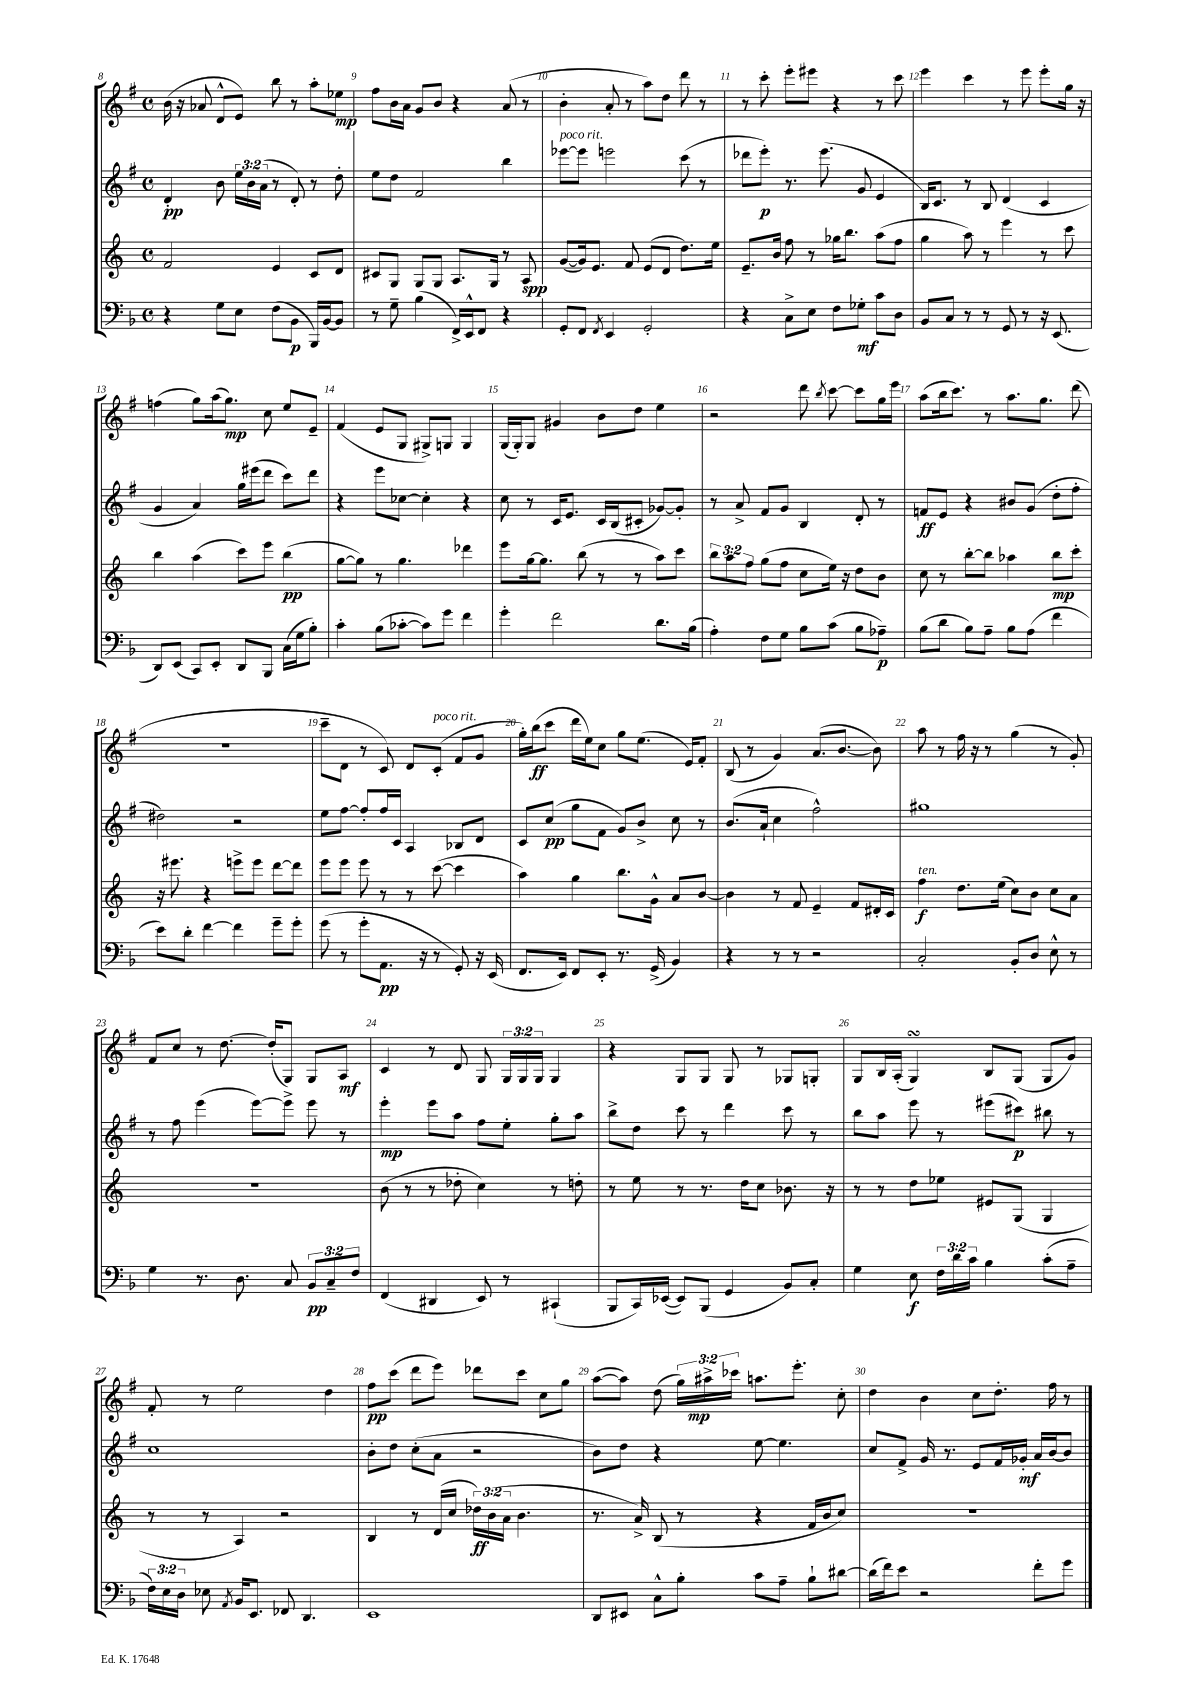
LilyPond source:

<<
\new StaffGroup <<
\new Staff = "s0" {
    \clef treble \key g \major \defaultTimeSignature \time 4/4 \override Staff.TupletNumber.text = #tuplet-number::calc-fraction-text
    \autoBeamOff b'16( r16 aes'8 d'8[-^ e'8]) b''8 r8 a''8[-. ees''8]\mp |
    fis''8[ b'16 a'16] g'8[ b'8] r4 a'8( r8 |
    b'4-. a'8-. r8 a''8[) d''8] d'''8 r8 |
    r8 c'''8-. e'''8[-. eis'''8] r4 r8 c'''8 |
    e'''4 c'''4 r8 e'''8 e'''8[-. g''16] r16 |
    f''4( g''8[) a''16( g''8.]\mp) c''8 e''8[ e'8]-- |
    fis'4( e'8[ g8] gis8[->) g8] g4 |
    g16[( g16-.) g8] gis'4 b'8[ d''8] e''4 |
    r2 d'''8 \acciaccatura { b''8 } c'''8~ c'''8[ g''16 e'''16] |
    a''8[( b''16 c'''8.]) r8 a''8.[ g''8.] d'''8( |
    R1 |
    c'''8[-- d'8] r8 c'8) d'8[ c'8]-.^\markup { \italic "poco rit." }( fis'8[ g'8] |
    g''16[-.) b''16\ff( c'''8] d'''16[ e''16) c''8] g''8[ e''8.]( e'16[) fis'8]-. |
    b8( r8 g'4) a'8.[( b'8.]~ b'8) |
    a''8 r8 fis''16 r16 r8 g''4( r8 g'8-.) |
    fis'8[ c''8] r8 d''8.~ d''16[-.( g8]) g8[ a8]\mf |
    c'4 r8 d'8 g8 \tuplet 3/2 { g16[ g16 g16] } g4 |
    r4 g8[ g8] g8 r8 ges8[ g8]-. |
    g8[ b16 a16]-.( g4\turn) b8[ g8]( g8[ g'8]) |
    fis'8-. r8 e''2 d''4 |
    fis''8[\pp c'''8]( d'''8[ e'''8]) des'''8[ c'''8] c''8[ g''8] |
    a''8[~( a''8]) d''8( \tuplet 3/2 { g''16[) ais''16->\mp ces'''16] } a''8.[ e'''8.]-. c''8-. |
    d''4 b'4 c''8[ d''8.]-. fis''16 r8 \bar "|." |
}
\new Staff = "s1" {
    \clef treble \key g \major \defaultTimeSignature \time 4/4 \override Staff.TupletNumber.text = #tuplet-number::calc-fraction-text
    \autoBeamOff d'4-.\pp b'8 \tuplet 3/2 { e''16[ b'16 a'16]( } r8 d'8-.) r8 d''8-. |
    e''8[ d''8] fis'2 b''4 |
    ees'''8[~^\markup { \italic "poco rit." } ees'''8] e'''2 c'''8( r8 |
    des'''8[ e'''8]-.\p) r8. e'''8.( g'8 e'4 |
    b16[) c'8.] r8 b8 d'4( c'4 |
    g'4 a'4) g''16[ eis'''16( d'''8] c'''8[) d'''8] |
    r4 e'''8[ ces''8]~ ces''4-. r4 |
    c''8 r8 c'16[ e'8.] c'16[ b16( cis'8]-. ges'8[~) ges'8]-. |
    r8 a'8-> fis'8[ g'8] b4 d'8-. r8 |
    f'8[\ff e'8] r4 bis'8[ g'8]( d''8[-. fis''8]-. |
    dis''2) r2 |
    e''8[ fis''8]~ fis''8[-. fis''16 c'16] a4 bes8[ d'8] |
    c'8[ c''8]\pp( g''8[ fis'8] g'8[) b'8]-> c''8 r8 |
    b'8.[( a'16]-! c''4 fis''2-^) |
    gis''1 |
    r8 fis''8 e'''4( e'''8[~) e'''8]-> e'''8 r8 |
    e'''4-.\mp e'''8[ a''8] fis''8[ e''8]-. g''8[-. a''8] |
    b''8[-> d''8] c'''8 r8 d'''4 c'''8 r8 |
    b''8[ a''8] e'''8 r8 eis'''8[( cis'''8]\p) bis''8 r8 |
    c''1 |
    b'8[-. d''8] c''8[-.( a'8] r2 |
    b'8[) d''8] r4 e''8~ e''4. |
    c''8[ fis'8]-> g'16 r8. e'8[ fis'16 ges'16]-.\mf a'16[ b'16~ b'8] \bar "|." |
}
\new Staff = "s2" {
    \clef treble \key c \major \defaultTimeSignature \time 4/4 \override Staff.TupletNumber.text = #tuplet-number::calc-fraction-text
    \autoBeamOff f'2 e'4 c'8[ d'8] |
    cis'8[ g8] g8[ g8] a8.[ g16] r8 a8\spp |
    g'8[~( g'16) e'8.] f'8 e'8[( d'8] d''8.[) e''16] |
    e'8.[-- b'16] f''8 r8 ges''16[ b''8.] a''8[( f''8] |
    g''4 a''8) r8 e'''4 r8 c'''8 |
    b''4 a''4( c'''8[) e'''8] b''4\pp( |
    g''8[~ g''8]) r8 g''4. des'''4 |
    e'''8[ g''16~ g''8.] b''8( r8 r8 a''8[) c'''8] |
    \tuplet 3/2 { b''8[ a''8 f''8] } g''8[( f''8] c''8[ e''16]) r16 d''8[ b'8] |
    c''8 r8 b''8[~-. b''8] aes''4 b''8[\mp c'''8]-. |
    r16 eis'''8. r4 e'''8[-> e'''8] d'''8[~ d'''8] |
    e'''8[ e'''8] e'''8 r8 r8 c'''8~( c'''4 |
    a''4) g''4 b''8.[ g'16]-^ a'8[ b'8]~ |
    b'4 r8 f'8 e'4-- f'8[ dis'16-. c'16] |
    f''4\f^\markup { \italic "ten." } d''8.[ e''16]( c''8[) b'8] c''8[ a'8] |
    R1 |
    b'8( r8 r8 des''8-. c''4) r8 d''8-. |
    r8 e''8 r8 r8. d''16[ c''8] bes'8. r16 |
    r8 r8 d''8[ ees''8] eis'8[ g8]( g4 |
    r8 r8 a4) r2 |
    b4 r8 d'16[( c''16] \tuplet 3/2 { des''16[\ff) b'16( a'16] } b'4. |
    r8. a'16->) b8( r8 r4 f'16[ b'16 c''8]) |
    r1 \bar "|." |
}
\new Staff = "s3" {
    \clef bass \key f \major \defaultTimeSignature \time 4/4 \override Staff.TupletNumber.text = #tuplet-number::calc-fraction-text
    \autoBeamOff r4 g8[ e8] f8[( bes,8]\p bes,,16[) bes,16~ bes,8] |
    r8 g8-- bes4( f,16[->) e,16-^ f,8] r4 |
    g,8[-. f,8] \acciaccatura { f,8 } e,4 g,2-. |
    r4 c8[-> e8] f8[ ges8]-.\mf c'8[ d8] |
    bes,8[ c8] r8 r8 g,8 r8 r16 e,8.( |
    d,8[) e,8]( c,8[) e,8]-. d,8[ bes,,8] c16[( g16 bes8]-.) |
    c'4-. bes8[( ces'8]~-. ces'8[) g'8] f'4 |
    g'4-. f'2 d'8.[ bes16]( |
    a4-.) f8[ g8] bes8[ c'8]( bes8[ aes8]--\p) |
    bes8[( d'8] bes8[) a8]-- bes8[ a8]( f'4 |
    e'8[) d'8]-. f'4~ f'4 g'8[-- g'8]-. |
    g'8( r8 g'8[-. a,8.]\pp r16 r8 g,8-.) r16 e,16( |
    f,8.[ e,16]) f,8[ e,8]-. r8. g,16->( bes,4) |
    r4 r8 r8 r2 |
    c2-. bes,8[-. d8] e8-^ r8 |
    g4 r8. d8. c8 \tuplet 3/2 { bes,8[\pp c8-- f8] } |
    f,4( dis,4 e,8) r8 cis,4-!( |
    bes,,8[ c,16) ees,16]~( ees,8[) bes,,8]( g,4 bes,8[) c8]-. |
    g4 e8\f \tuplet 3/2 { f16[ d'16 c'16] } bes4 c'8[-.( a8]-- |
    \tuplet 3/2 { f16[) e16 d16] } ees8 \acciaccatura { a,8 } bes,16[ e,8.] fes,8 d,4. |
    e,1 |
    d,8[ eis,8] c8[-^ bes8]-. c'8[ a8]-- bes8[-! dis'8]~ |
    dis'16[( f'16) e'8] r2 f'8[-. g'8] \bar "|." |
}
>>
>>
\layout { \context { \Score currentBarNumber = #8 \override BarNumber.break-visibility = ##(#f #t #t) barNumberVisibility = #all-bar-numbers-visible } }
